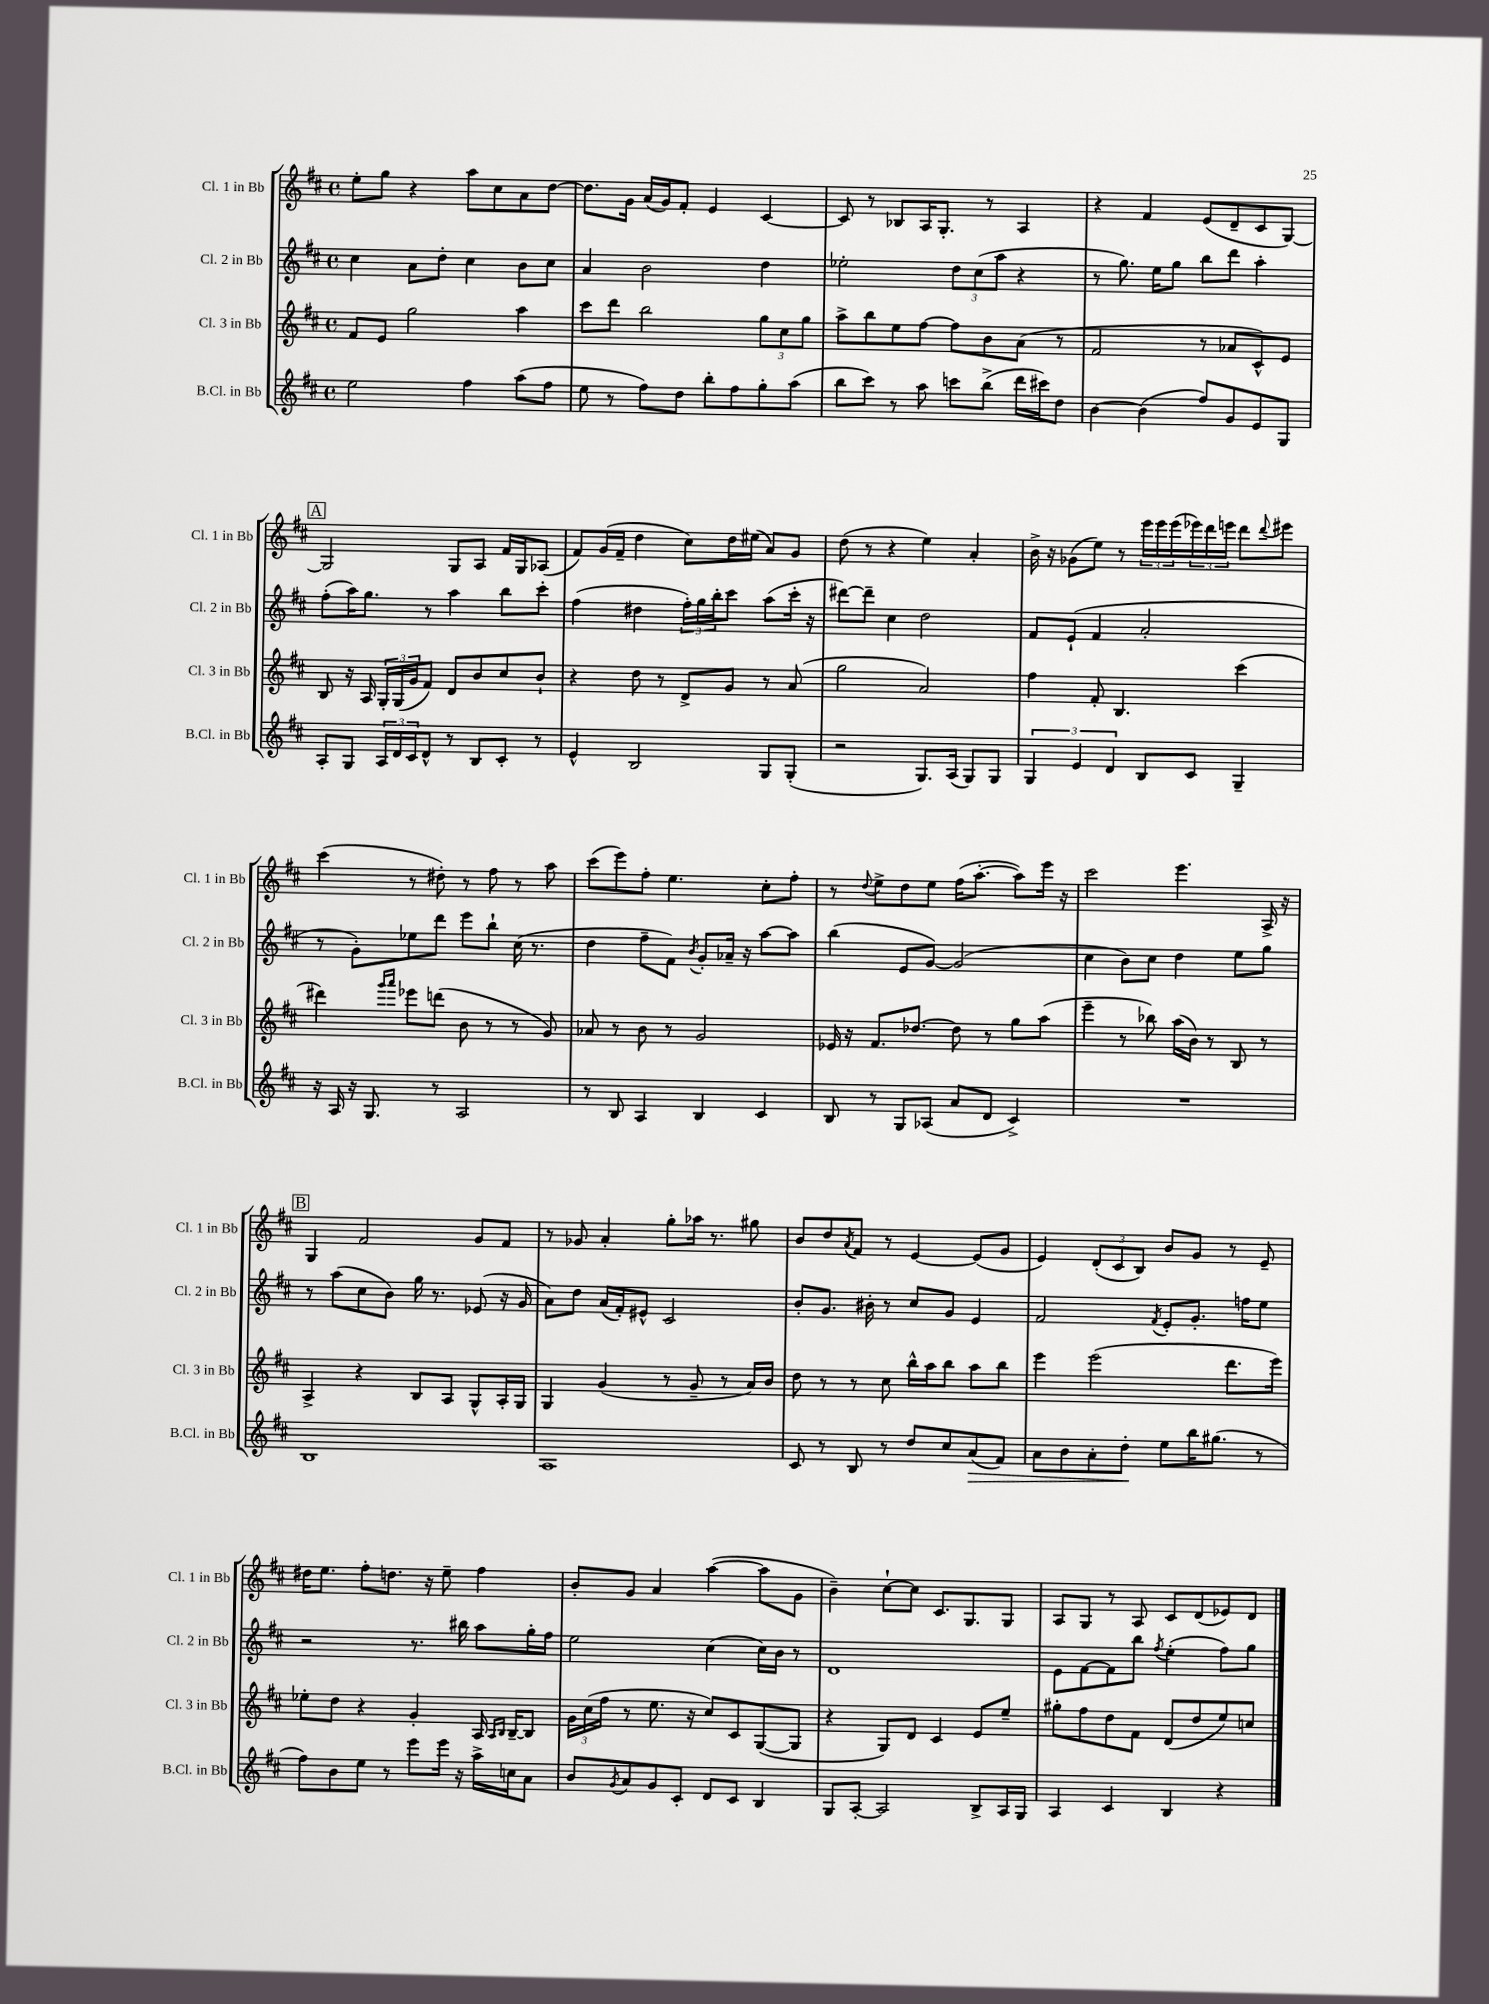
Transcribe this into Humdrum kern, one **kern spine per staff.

**kern	**dynam	**kern	**kern	**kern
*part4	*part4	*part3	*part2	*part1
*staff4	*staff4	*staff3	*staff2	*staff1
*I"B.Cl. in Bb	*	*I"Cl. 3 in Bb	*I"Cl. 2 in Bb	*I"Cl. 1 in Bb
*I'B.Cl. in Bb	*	*I'Cl. 3 in Bb	*I'Cl. 2 in Bb	*I'Cl. 1 in Bb
*clefG2	*	*clefG2	*clefG2	*clefG2
*k[f#c#]	*	*k[f#c#]	*k[f#c#]	*k[f#c#]
*M4/4	*	*M4/4	*M4/4	*M4/4
*met(c)	*	*met(c)	*met(c)	*met(c)
=1	=1	=1	=1	=1
2ee\	.	8f#/L	4cc#\	8ee'\L
.	.	8e/J	.	8gg\J
.	.	2gg\	8a\L	4r
.	.	.	8dd'\J	.
4ff#\	.	.	4cc#\	8aa\L
.	.	.	.	8cc#\
(8aa\L	.	4aa\	8b\L	8a\
8ff#\J	.	.	8cc#\J	[8dd\J
=2	=2	=2	=2	=2
8ee\	.	8ccc#\L	4a/	8.dd\L]
8r	.	8ddd\J	.	.
.	.	.	.	16g\Jk
8ff#\L)	.	2bb\	2b\	(16a/LL
.	.	.	.	16g/J)
8dd\J	.	.	.	8f#'/J
8bb'\L	.	.	.	4e/
8ff#\	.	.	.	.
8gg'\	.	12gg\L	4dd\	[4c#/
.	.	12cc#\	.	.
(8aa\J	.	.	.	.
.	.	12gg\J	.	.
=3	=3	=3	=3	=3
8bb\L	.	8aa^\L	2ee-X'\	8c#/]
8ccc#\J)	.	8bb\	.	8r
8r	.	8ee\	.	8B-X/L
8aa\	.	[8ff#\J	.	16A/K
.	.	.	.	8.G'/J
8cccn\L	.	8ff#\L]	12dd\L	.
.	.	.	(12cc#\	.
(8bb^\J	.	8b\	.	8r
.	.	.	12aa\J	.
16ddd\LL	.	(8a\J	4r	4A/
16ccc#X\J)	.	.	.	.
8dd\J	.	8r	.	.
=4	=4	=4	=4	=4
[4b\	.	2f#/	8r	4r
.	.	.	8.gg\)	.
(4b\]	.	.	.	4f#/
.	.	.	16ee\KL	.
.	.	.	8gg\J	.
8ff#/L)	.	8r	8bb\L	(8e/L
8g/	.	8a-X/L	8ddd\J	8d~/
8e/	.	8c#^^/)	4aa'\	8c#/
8G/J	.	8e/J	.	[8G/J)
!!LO:LB:g=z
!!LO:REH:place=s1:t=A
=5	=5	=5	=5	=5
8A'/L	.	8B/	(8ff#'\L	2G/]
8G/J	.	16r	16aa\K)	.
.	.	16A/	8.gg\J	.
24A/LL	.	24G'/LL	.	.
24d/	.	(24G/	.	.
24c#/J	.	24g/J	.	.
8d^^/J	.	8f#/J)	8r	.
8r	.	8d/L	4aa\	8G/L
8B/L	.	8b/	.	8A/J
8c#'/J	.	8cc#/	8bb\L	16f#/LL
.	.	.	.	16G/J
8r	.	8b`/J	8ccc#'\J	(8A-X/J
=6	=6	=6	=6	=6
4e^^/	.	4r	(4ff#\	8f#/L)
.	.	.	.	(16g/L
.	.	.	.	16f#~/JJ
2B/	.	8dd\	4dd#X\	4dd\
.	.	8r	.	.
.	.	8d^/L	24ff#'\LL)	8cc#\L)
.	.	.	24gg\	.
.	.	.	24bb'\J	.
.	.	8g/J	8ccc#\J	16dd\L
.	.	.	.	(16ee#X\JJ
8G/L	.	8r	(8aa\L	8a/L)
(8G'/J	.	(8a/	16ccc#'\Jk	8g/J
.	.	.	16r	.
=7	=7	=7	=7	=7
2r	.	2gg\	[8ddd#X\L)	(8dd\
.	.	.	8ddd#~\J]	8r
.	.	.	4cc#\	4r
8.G/L)	.	2a/)	2dd\	4ee\)
(16A/Jk	.	.	.	.
8G/L)	.	.	.	4a'/
8G/J	.	.	.	.
=8	=8	=8	=8	=8
6G/	.	4ff#\	8f#/L	16b^\
.	.	.	.	16r
.	.	.	(8e`/J	(8g-X\L
6e/	.	.	.	.
.	.	8f#'/	4f#/	8ee\J)
6d/	.	.	.	.
.	.	4.B/	.	8r
8B/L	.	.	2a'/	24eee\LL
.	.	.	.	24eee\
.	.	.	.	(24eee\
8c#/J	.	.	.	24eee-X\)
.	.	.	.	24ddd\
.	.	.	.	24eeen\JJ
4G~/	.	(4ccc#\	.	8ddd\L
.	.	.	.	8qqddd/
.	.	.	.	8eee#X\J
!!LO:LB:g=z
=9	=9	=9	=9	=9
16r	.	4ddd#X\)	8r	(4ccc#\
16A/	.	.	.	.
16r	.	.	8g'\L)	.
8.G/	.	.	.	.
.	.	16qqggg/LL	.	.
.	.	16qqaaa/JJ	.	.
.	.	8eee-X\L	8ee-X\	8r
8r	.	(8dddn\J	8ddd\J	8dd#X'\)
2A/	.	8b\	8eee\L	8r
.	.	8r	8bb`\J	8ff#\
.	.	8r	(16cc#\	8r
.	.	.	8.r	.
.	.	8g/)	.	8aa\
=10	=10	=10	=10	=10
8r	.	8a-X/	4dd\	(8ccc#\L
8B/	.	8r	.	8eee\)
4A/	.	8b\	8ff#~\L	8ff#'\J
.	.	8r	8f#\J)	4.ee\
.	.	.	8qb/	.
4B/	.	2g/	8g'/L	.
.	.	.	16a-X~/Jk	.
.	.	.	16r	.
4c#/	.	.	[8aa\L	8cc#'\L
.	.	.	8aa\J]	8ff#'\J
=11	=11	=11	=11	=11
8B/	.	16e-X/	(4bb\	8r
.	.	16r	.	.
.	.	.	.	8qqdd/
8r	.	8.f#/L	.	8ee^\L
8G/L	.	.	8e/L	8dd\
.	.	[8.dd-X/J	.	.
(8A-X/J	.	.	[8g/J)	8ee\J
8a/L	.	8dd-\]	(2g/]	(16ff#\KL
.	.	.	.	[8.aa'\J
8d/J	.	8r	.	.
4c#^/)	.	8gg\L	.	8aa\L])
.	.	(8aa\J	.	16eee\Jk
.	.	.	.	16r
=12	=12	=12	=12	=12
1r	.	4eee~\	4cc#\	2ccc#\
.	.	8r	8b\L)	.
.	.	8bb-X\)	8cc#\J	.
.	.	(16aa\LL	4dd\	4.eee\
.	.	16b\JJ)	.	.
.	.	8r	.	.
.	.	8B/	8ee\L	.
.	.	8r	8gg\J	16A^/
.	.	.	.	16r
!!LO:LB:g=z
!!LO:REH:place=s1:t=B
=13	=13	=13	=13	=13
1B	.	4A^/	8r	4G/
.	.	.	(8aa\L	.
.	.	4r	8cc#\	2f#/
.	.	.	8b\J)	.
.	.	8B/L	16gg\	.
.	.	.	8.r	.
.	.	8A/J	.	.
.	.	8G^^/L	(8e-X/	8g/L
.	.	16A'/L	16r	8f#/J
.	.	16G/JJ	16g/	.
=14	=14	=14	=14	=14
1A	.	4G/	8a\L)	8r
.	.	.	8dd\J	8g-X/
.	.	(4g/	(16a/LL	4a'/
.	.	.	16f#'/J)	.
.	.	.	8e#X^^/J	.
.	.	8r	2c#/	8gg'\L
.	.	8g~/	.	16aa-X\Jk
.	.	.	.	8.r
.	.	8r	.	.
.	.	16a/LL)	.	8gg#X\
.	.	16b/JJ	.	.
=15	=15	=15	=15	=15
8c#/	.	8dd\	8b'/L	8b/L
8r	.	8r	8.g/J	8dd/
.	.	.	.	8qa/
8B/	.	8r	.	8f#/J
.	.	.	16b#X'\	.
8r	.	8cc#\	8r	8r
8dd/L	.	16bb^^\LL	8cc#/L	[4e/
.	.	16aa\J	.	.
8cc#/	.	8bb\J	8g/J	.
!	!LO:HP:b	!	!	!
(8a/	>	8aa\L	4e/	(8e/L]
8f#/J)	.	8bb\J	.	8g/J
=16	=16	=16	=16	=16
8a\L	.	4eee\	2f#/	4e/)
8b\	.	.	.	.
8a'\	.	(2eee\	.	(12d'/L
.	.	.	.	12c#/
8dd'\J	.	.	.	.
.	.	.	.	12B/J)
.	.	.	8qf#/	.
8ee\L	]	.	8e'/L	8b/L
16bb\K	.	.	8.g'/J	8g/J
(8.gg#X\J	.	.	.	.
.	.	8.ddd\L	.	8r
.	.	.	16ffn\KL	.
8r	.	.	8ee\J	8e~/
.	.	16eee\Jk)	.	.
!!LO:LB:g=z
=17	=17	=17	=17	=17
8ff#\L)	.	8ee-X'\L	2r	16dd#X\KL
.	.	.	.	8.ee\J
8b\	.	8dd\J	.	.
8ee\J	.	4r	.	8ff#'\L
8r	.	.	.	8.ddn\J
8eee\L	.	4g'/	8.r	.
.	.	.	.	16r
16eee\Jk	.	.	.	8ee~\
16r	.	.	16bb#X\	.
16aa^\LL	.	16A/	8aa\L	4ff#\
.	.	16qqA/LL	.	.
.	.	16qqB/JJ	.	.
16ccn\J	.	[16B~/KL	.	.
8a\J	.	8B/J]	16gg'\L	.
.	.	.	16ff#\JJ	.
=18	=18	=18	=18	=18
8b/L	.	24g\LL	2ee\	8b'/L
.	.	(24cc#\	.	.
.	.	24ff#\JJ	.	.
8qg/	.	.	.	.
8a/	.	8r	.	8g/J
8g/	.	8.ee\	.	4a/
8c#'/J	.	.	.	.
.	.	16r	.	.
8d/L	.	8cc#/L)	(4cc#\	([4aa\
8c#/J	.	8c#/	.	.
4B/	.	([8G/	16cc#\LL)	8aa\L]
.	.	.	16b\JJ	.
.	.	8G/J]	8r	8g\J
=19	=19	=19	=19	=19
8G/L	.	4r	1d	4b~\)
[8A'/J	.	.	.	.
2A/]	.	8G/L)	.	[8cc#`\L
.	.	8d/J	.	8cc#\J]
.	.	4c#/	.	8.c#/L
.	.	.	.	8.G/
8B^/L	.	8e/L	.	.
16A/L	.	8ee~/J	.	8G/J
16G/JJ	.	.	.	.
=20	=20	=20	=20	=20
4A/	.	8gg#X'\L	8e\L	8A/L
.	.	8ff#\	[8f#\	8G/J
4c#/	.	8dd\	8f#\]	8r
.	.	8f#\J	8bb\J	8A/
.	.	.	8qff#/	.
4B/	.	(8d/L	(4ee'\	8c#/L
.	.	8dd/	.	(8d/
4r	.	8ee/)	8ff#\L)	8e-X/)
.	.	8ccn/J	8gg\J	8d/J
==	==	==	==	==
*-	*-	*-	*-	*-
